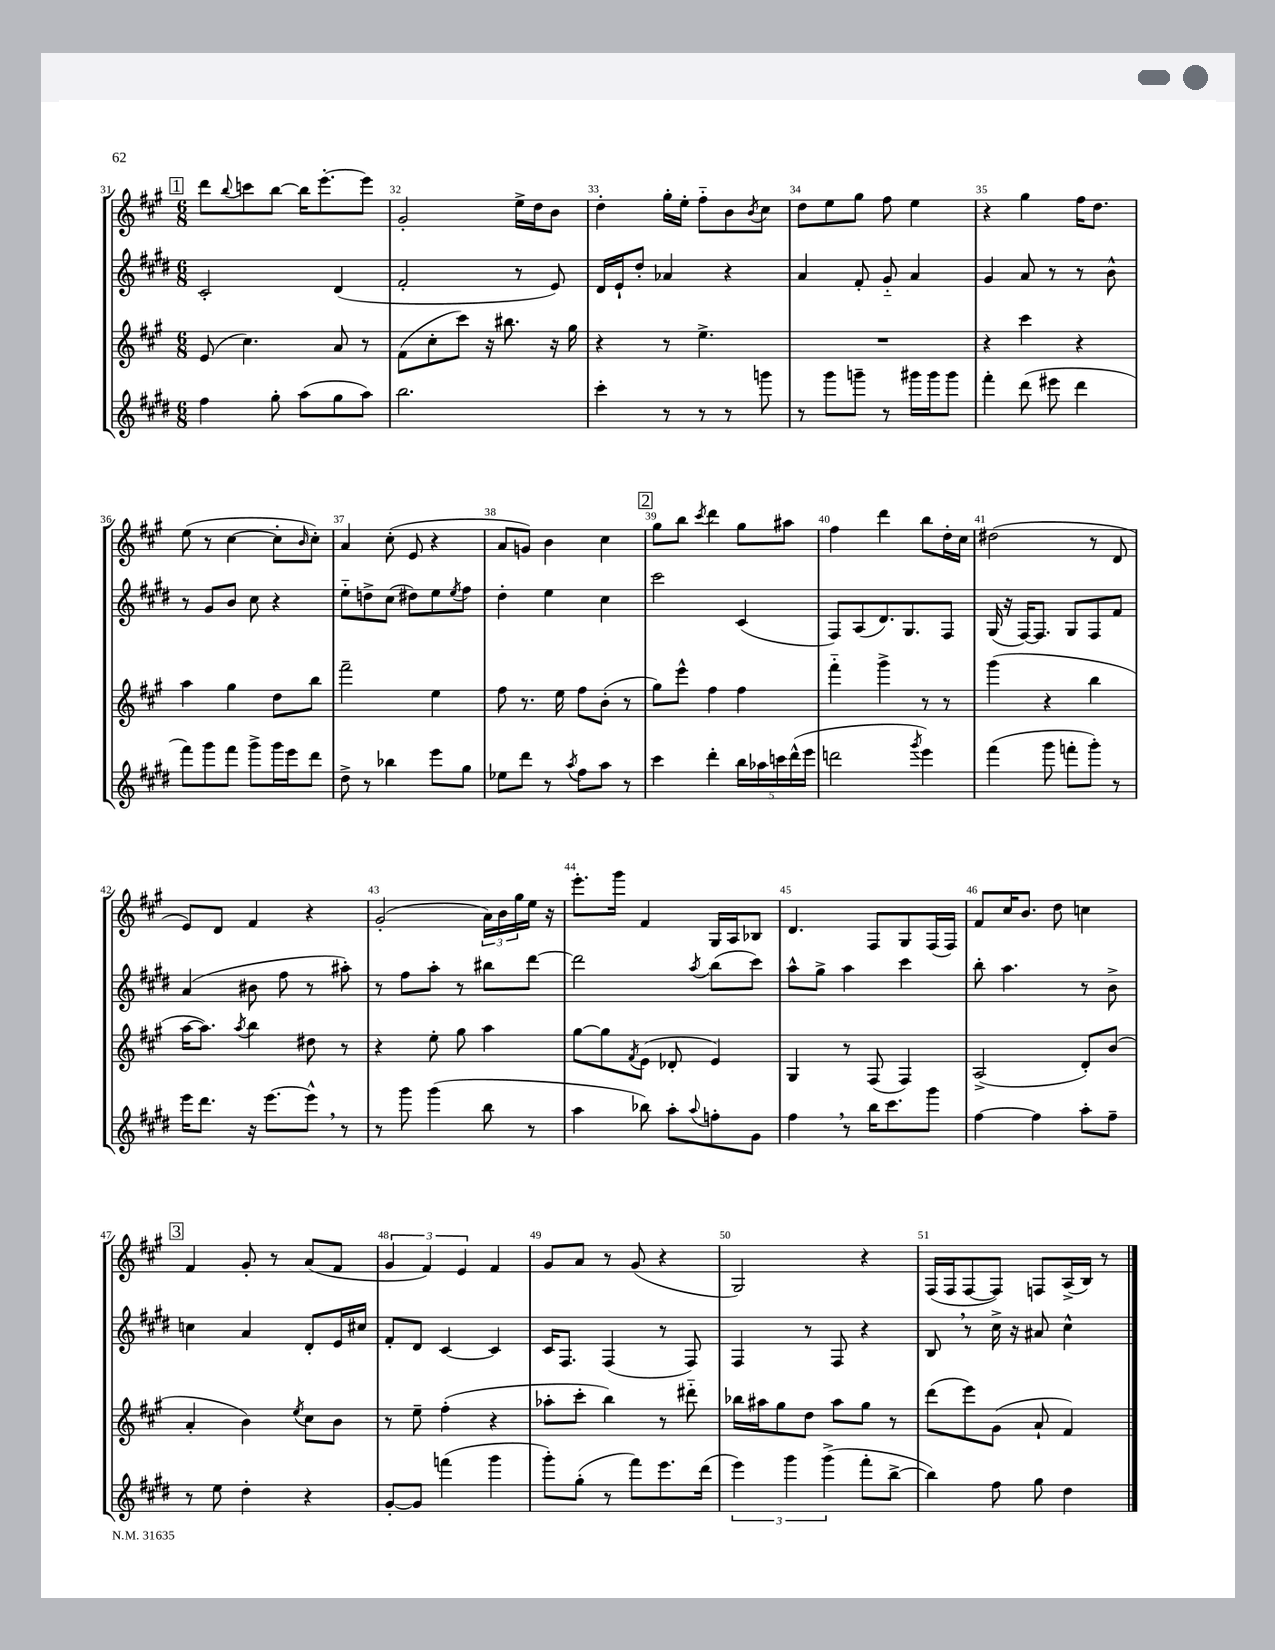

**kern	**kern	**kern	**kern
*staff4	*staff3	*staff2	*staff1
*clefG2	*clefG2	*clefG2	*clefG2
*k[f#c#g#d#]	*k[f#c#g#]	*k[f#c#g#d#]	*k[f#c#g#]
*M6/8	*M6/8	*M6/8	*M6/8
4ff#	(8e	2c#'	8ddd
.	.	.	8qqbb
.	4.cc#)	.	8ccc
8gg#'	.	.	[8bb
(8aa	.	.	16bb]
.	.	.	[8.eee'
8gg#	8a	(4d#	.
8aa)	8r	.	8eee]
=	=	=	=
2.bb	(8f#	2f#'	2g#'
.	8cc#'	.	.
.	8ccc#)	.	.
.	16r	.	.
.	8.bb#	.	.
.	.	8r	16ee^
.	.	.	16dd
.	16r	8e)	8b
.	16gg#	.	.
=	=	=	=
4ccc#'	4r	16d#	4dd'
.	.	16e`	.
.	.	8dd#'	.
8r	8r	4a-	16gg#'
.	.	.	16ee'
8r	4.ee^	.	8ff#'~
8r	.	4r	8b
.	.	.	8qb
8ggg	.	.	8cc#
=	=	=	=
8r	2.r	4a	8dd
8ggg#	.	.	8ee
8ggg~	.	8f#'	8gg#
8r	.	8g#'~	8ff#
16ggg#	.	4a	4ee
16ggg#	.	.	.
8ggg#	.	.	.
=	=	=	=
4fff#'	4r	4g#	4r
(8ddd#	4ccc#	8a	4gg#
8eee#	.	8r	.
4ddd#	4r	8r	16ff#
.	.	.	8.dd
.	.	8b^^	.
=	=	=	=
8fff#)	4aa	8r	(8ee
8ggg#	.	8g#	8r
8fff#	4gg#	8b	[4cc#
8ggg#^	.	8cc#	.
16ggg#	8dd	4r	8cc#']
16eee	.	.	.
.	.	.	16qqb
8ddd#	8bb	.	8cc#')
=	=	=	=
8dd#^	2fff#~	8ee'~	4a
8r	.	8dd^	.
4bb-	.	(8cc#	(8cc#'
.	.	8dd#)	8e
8eee	4ee	8ee	4r
.	.	8qee	.
8gg#	.	8ff#	.
=	=	=	=
8ee-	8ff#	4dd#'	8a
8ddd#	8.r	.	8g)
8r	.	4ee	4b
.	16ee	.	.
8qaa	.	.	.
8ff#	8ff#	.	.
8aa	(8b'	4cc#	4cc#
8r	8r	.	.
=	=	=	=
4ccc#	8gg#)	2ccc#	8gg#
.	8eee^^	.	8bb
.	.	.	8qccc#
4ddd#'	4ff#	.	4ddd
20bb	4ff#	(4c#	8gg#
20aa-	.	.	.
20ccc	.	.	.
.	.	.	8aa#
(20ddd#^^	.	.	.
20eee	.	.	.
=	=	=	=
2ddd	4fff#'~	8F#)	4ff#
.	.	(8A	.
.	4ggg#^	8.d#)	4ddd
.	.	8.G#	.
8qggg#	.	.	.
4eee)	8r	.	8bb
.	8r	8F#	16dd'
.	.	.	16cc#
=	=	=	=
(4fff#	(4ggg#	(16G#	(2dd#
.	.	16r	.
.	.	[16F#)	.
.	.	8.F#]	.
8ggg#	4r	.	.
8fff'	.	8G#	.
8ggg#')	4bb	8F#	8r
8r	.	8f#	8d
=	=	=	=
16eee	[16aa	(4a	8e)
8.ddd#	8.aa])	.	.
.	.	.	8d
.	8qaa	.	.
16r	4bb	8b#	4f#
[8.eee	.	.	.
.	.	8ff#	.
8eee^^]	8dd#	8r	4r
8r	8r	8aa#')	.
=	=	=	=
8r	4r	8r	(2g#'
8ggg#	.	8ff#	.
(4ggg#	8ee'	8aa'	.
.	8gg#	8r	.
8bb	4aa	8bb#	24a)
.	.	.	24b
.	.	.	24gg#
8r	.	[8ddd#	16ee
.	.	.	16r
=	=	=	=
4aa	[8gg#	2ddd#]	8.eee'
.	8gg#]	.	.
.	.	.	16ggg#
.	8qf#	.	.
8bb-)	(8e	.	4f#
8aa'	8d-'	.	.
8qqaa	.	8qaa	.
8ff'	4e)	(8bb	16G#
.	.	.	16A
8g#	.	8ccc#)	8B-
=	=	=	=
4ff#	4G#	8aa^^	4.d
.	.	8gg#^	.
8r	8r	4aa	.
16bb	(8F#	.	8F#
8.ccc#	.	.	.
.	4F#)	4ccc#	8G#
8ggg#	.	.	(16F#
.	.	.	16F#)
=	=	=	=
[4ff#	(2A^	8bb'	8f#
.	.	4.aa	16cc#
.	.	.	8.b
4ff#]	.	.	.
.	.	.	8dd
8aa'	8d')	8r	4cc
8ff#~	(8b	8b^	.
=	=	=	=
8r	4a'	4cc	4f#
8ee	.	.	.
4dd#'	4b)	4a	8g#'
.	.	.	8r
.	8qee	.	.
4r	8cc#	8d#'	(8a
.	8b	16e	8f#
.	.	16cc#	.
=	=	=	=
[8g#'	8r	8f#'	6g#
8g#]	8ee~	8d#	.
.	.	.	6f#)
(4fff	(4ff#'	[4c#	.
.	.	.	6e
4ggg#	4r	4c#]	4f#
=	=	=	=
8ggg#')	8aa-'	16c#	8g#
.	.	8.F#	.
(8gg#'	8ccc#'	.	8a
8r	4bb)	(4F#	8r
8fff#)	.	.	(8g#
8.eee	8r	8r	4r
.	8ddd#'~	8F#)	.
(16ddd#	.	.	.
=	=	=	=
6eee)	16bb-	4F#	2G#)
.	16aa#	.	.
.	8gg#	.	.
6ggg#	.	.	.
.	8dd	8r	.
(6ggg#^	.	.	.
.	8aa#	8F#	.
8fff#'	8gg#	4r	4r
[8bb^	8r	.	.
=	=	=	=
4bb])	(8ddd	8B	(16F#
.	.	.	16F#
.	8eee)	8r	[8F#
8ff#	(8g#	16cc#^	8F#])
.	.	16r	.
8gg#	8a`	8a#	8F
4dd#	4f#)	4cc#^^	(16A^
.	.	.	16B)
.	.	.	8r
==	==	==	==
*-	*-	*-	*-
